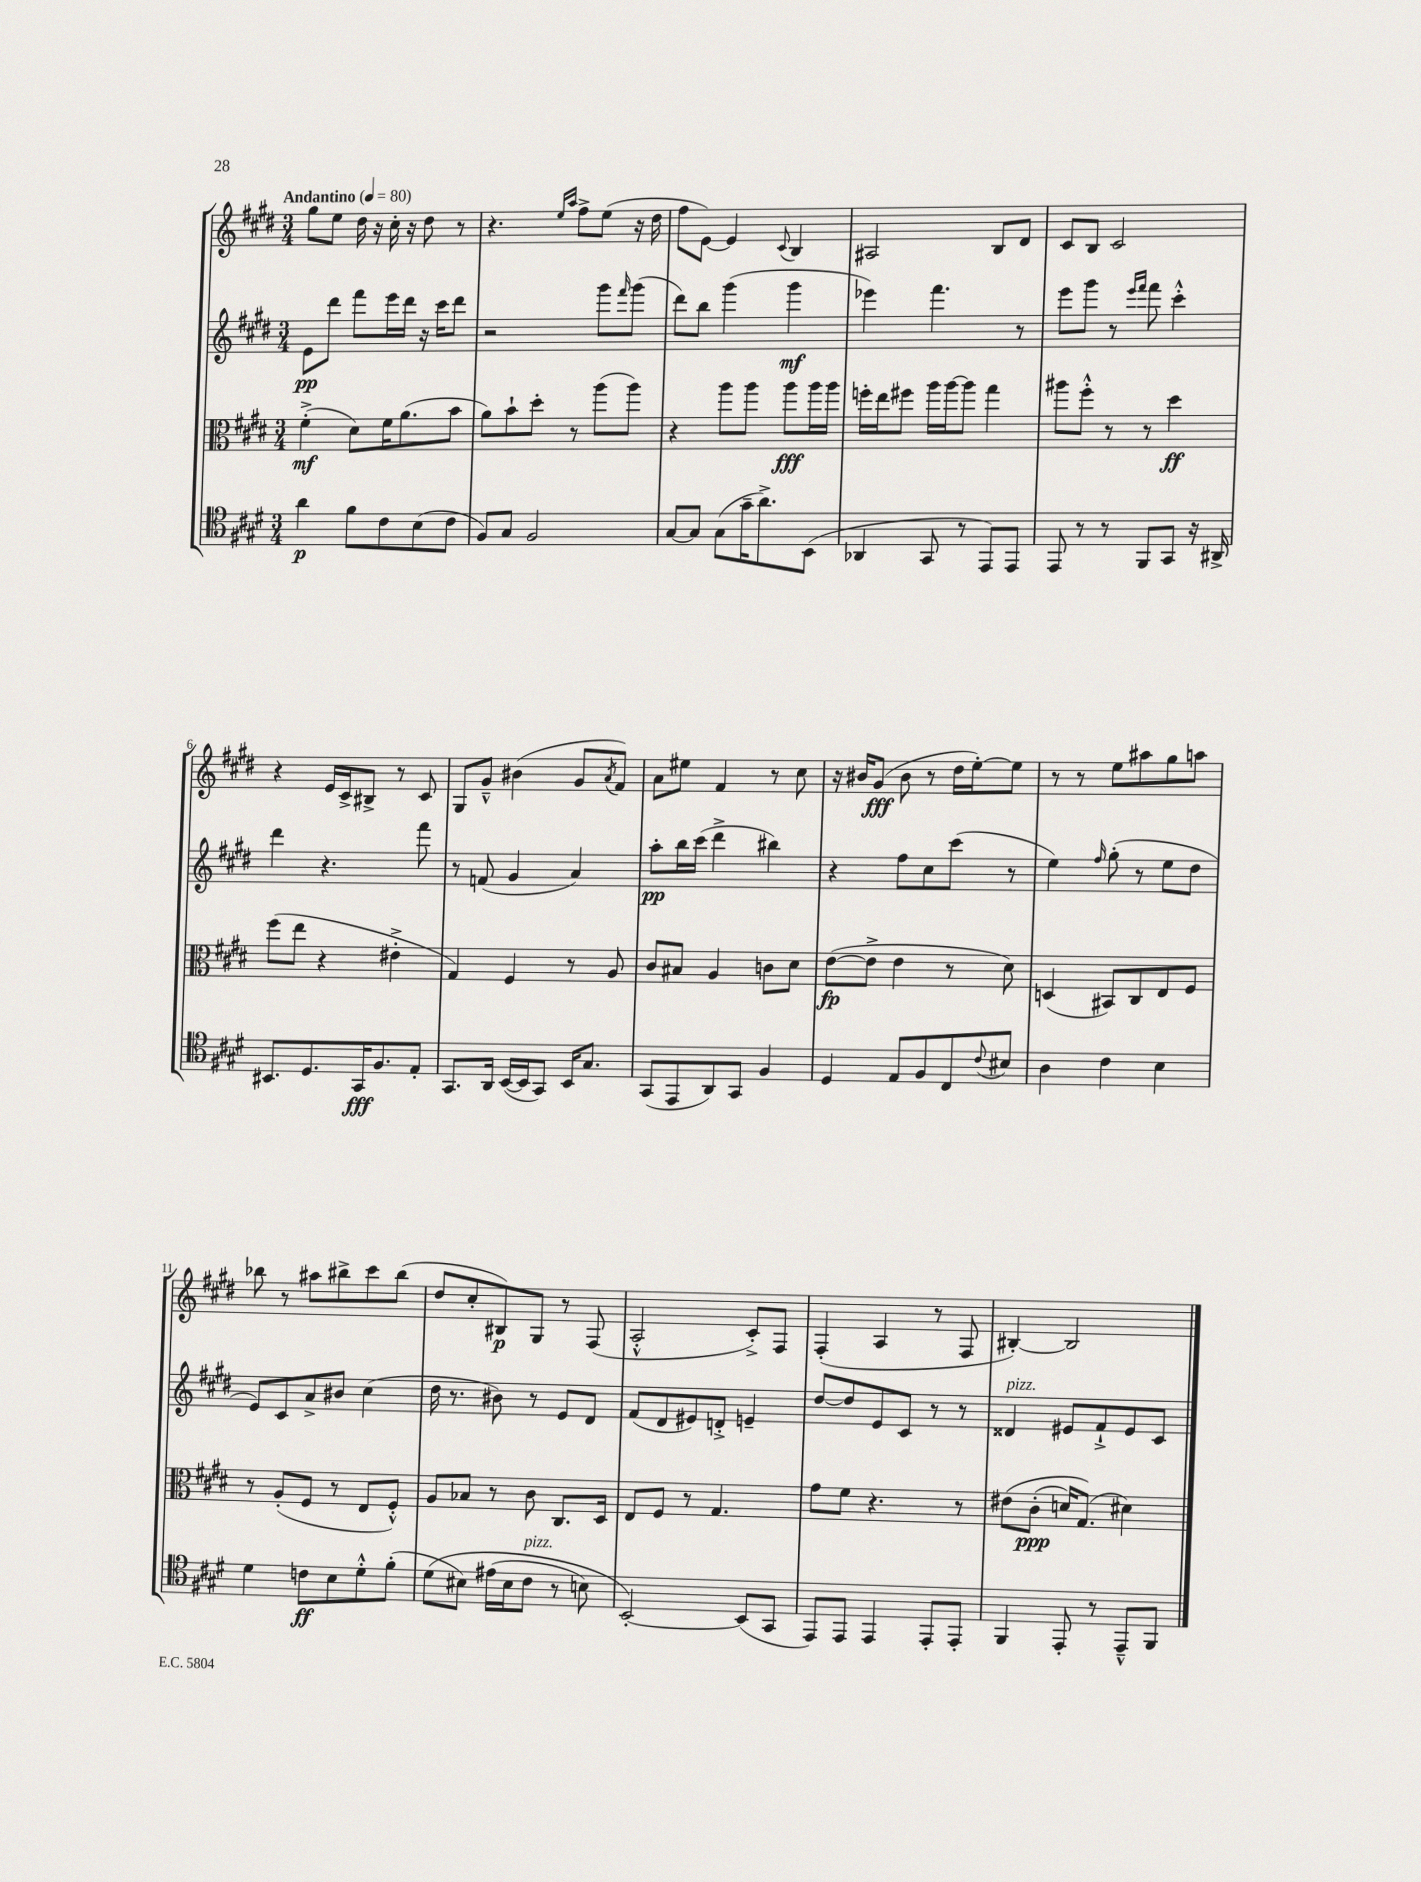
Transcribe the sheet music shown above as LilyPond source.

<<
\new StaffGroup <<
\new Staff = "s0" {
    \clef treble \key e \major \numericTimeSignature \time 3/4 \tempo "Andantino" 4 = 80
    gis''8 e''8 dis''16 r16 cis''16-. r16 dis''8 r8 |
    r4. \grace { e''16 a''16 } fis''8-> e''8( r16 dis''16 |
    fis''8 e'8~) e'4 \appoggiatura { cis'8 } b4 |
    ais2 b8 dis'8 |
    cis'8 b8 cis'2 |
    r4 e'16 cis'16-> bis8-> r8 cis'8 |
    gis8 gis'8---^ bis'4( gis'8 \acciaccatura { a'8 } fis'8) |
    a'8 eis''8 fis'4 r8 cis''8 |
    r16 bis'16 gis'8\fff( bis'8 r8 dis''16 e''16~-.) e''8 |
    r8 r8 e''8 ais''8 gis''8 a''8 |
    bes''8 r8 ais''8 bis''8-> cis'''8 bis''8( |
    dis''8 cis''8-. bis8\p) gis8 r8 fis8( |
    a2-.-^ cis'8-.->) fis8 |
    fis4-.( a4 r8 fis8 |
    bis4~-.) bis2 \bar "|." |
}
\new Staff = "s1" {
    \clef treble \key e \major \numericTimeSignature \time 3/4
    e'8\pp dis'''8 fis'''8 e'''16 dis'''16 r16 cis'''16 dis'''8 |
    r2 gis'''8 \grace { fis'''16 } gis'''8( |
    dis'''8) b''8 gis'''4( gis'''4\mf |
    ees'''4) fis'''4. r8 |
    e'''8 gis'''8 r8 \grace { e'''16 fis'''16 } fis'''8 cis'''4-.-^ |
    dis'''4 r4. fis'''8 |
    r8 f'8( gis'4 a'4) |
    a''8-.\pp b''16 cis'''16( dis'''4-> bis''4) |
    r4 fis''8 cis''8 cis'''8( r8 |
    e''4) \grace { fis''16 } gis''8-.( r8 e''8 dis''8 |
    e'8) cis'8 a'8-> bis'8 cis''4( |
    dis''16 r8. bis'8) r8 e'8 dis'8 |
    fis'8( dis'8 eis'8) d'8-.-> e'4-- |
    dis''8~ dis''8 e'8 cis'8 r8 r8 |
    disis'4^\markup { \italic "pizz." } eis'8 fis'8-!-> eis'8 cis'8 \bar "|." |
}
\new Staff = "s2" {
    \clef alto \key e \major \numericTimeSignature \time 3/4
    fis'4-.->\mf( dis'8) fis'16 a'8.( b'8 |
    a'8) b'8-! dis''8-. r8 a''8( a''8) |
    r4 a''8 a''8 a''8\fff a''16 a''16 |
    f''16-. e''16 fis''8 a''16 a''16~ a''8 gis''4 |
    ais''8 fis''8-.-^ r8 r8 dis''4\ff |
    fis''8( e''8 r4 eis'4-.-> |
    gis4) fis4 r8 a8 |
    cis'8 bis8 a4 c'8 dis'8 |
    e'8~\fp( e'8-> e'4 r8 dis'8) |
    d4( bis,8) cis8 e8 fis8 |
    r8 a8-.( fis8 r8 e8 fis8-.-^) |
    a8 bes8 r8 cis'8 cis8. dis16 |
    e8 fis8 r8 gis4. |
    gis'8 fis'8 r4. r8 |
    eis'8\( cis'8-.\ppp( d'16) gis8.(\) dis'4) \bar "|." |
}
\new Staff = "s3" {
    \clef tenor \key e \major \numericTimeSignature \time 3/4
    a'4\p fis'8 cis'8 b8( cis'8 |
    fis8) gis8 fis2 |
    gis8~ gis8 gis8( gis'16-- a'8.->) b,8( |
    aes,4 gis,8 r8 e,8) e,8 |
    e,8 r8 r8 fis,8 gis,8 r16 ais,16-> |
    bis,8. dis8. gis,16\fff fis8. e8-. |
    gis,8. a,16 b,16~( b,16 gis,8) b,16 gis8. |
    gis,8( e,8 a,8) gis,8 fis4 |
    dis4 e8 fis8 cis8 \appoggiatura { cis'8 } bis8 |
    a4 cis'4 b4 |
    dis'4 c'8\ff b8 dis'8-.-^ fis'8-.( |
    dis'8\( bis8) eis'16( bis16 cis'8^\markup { \italic "pizz." } r8 b8) |
    b,2~-.\) b,8( gis,8 |
    e,8) e,8 e,4 e,8-. e,8-. |
    fis,4 e,8-. r8 e,8---^ fis,8 \bar "|." |
}
>>
>>
